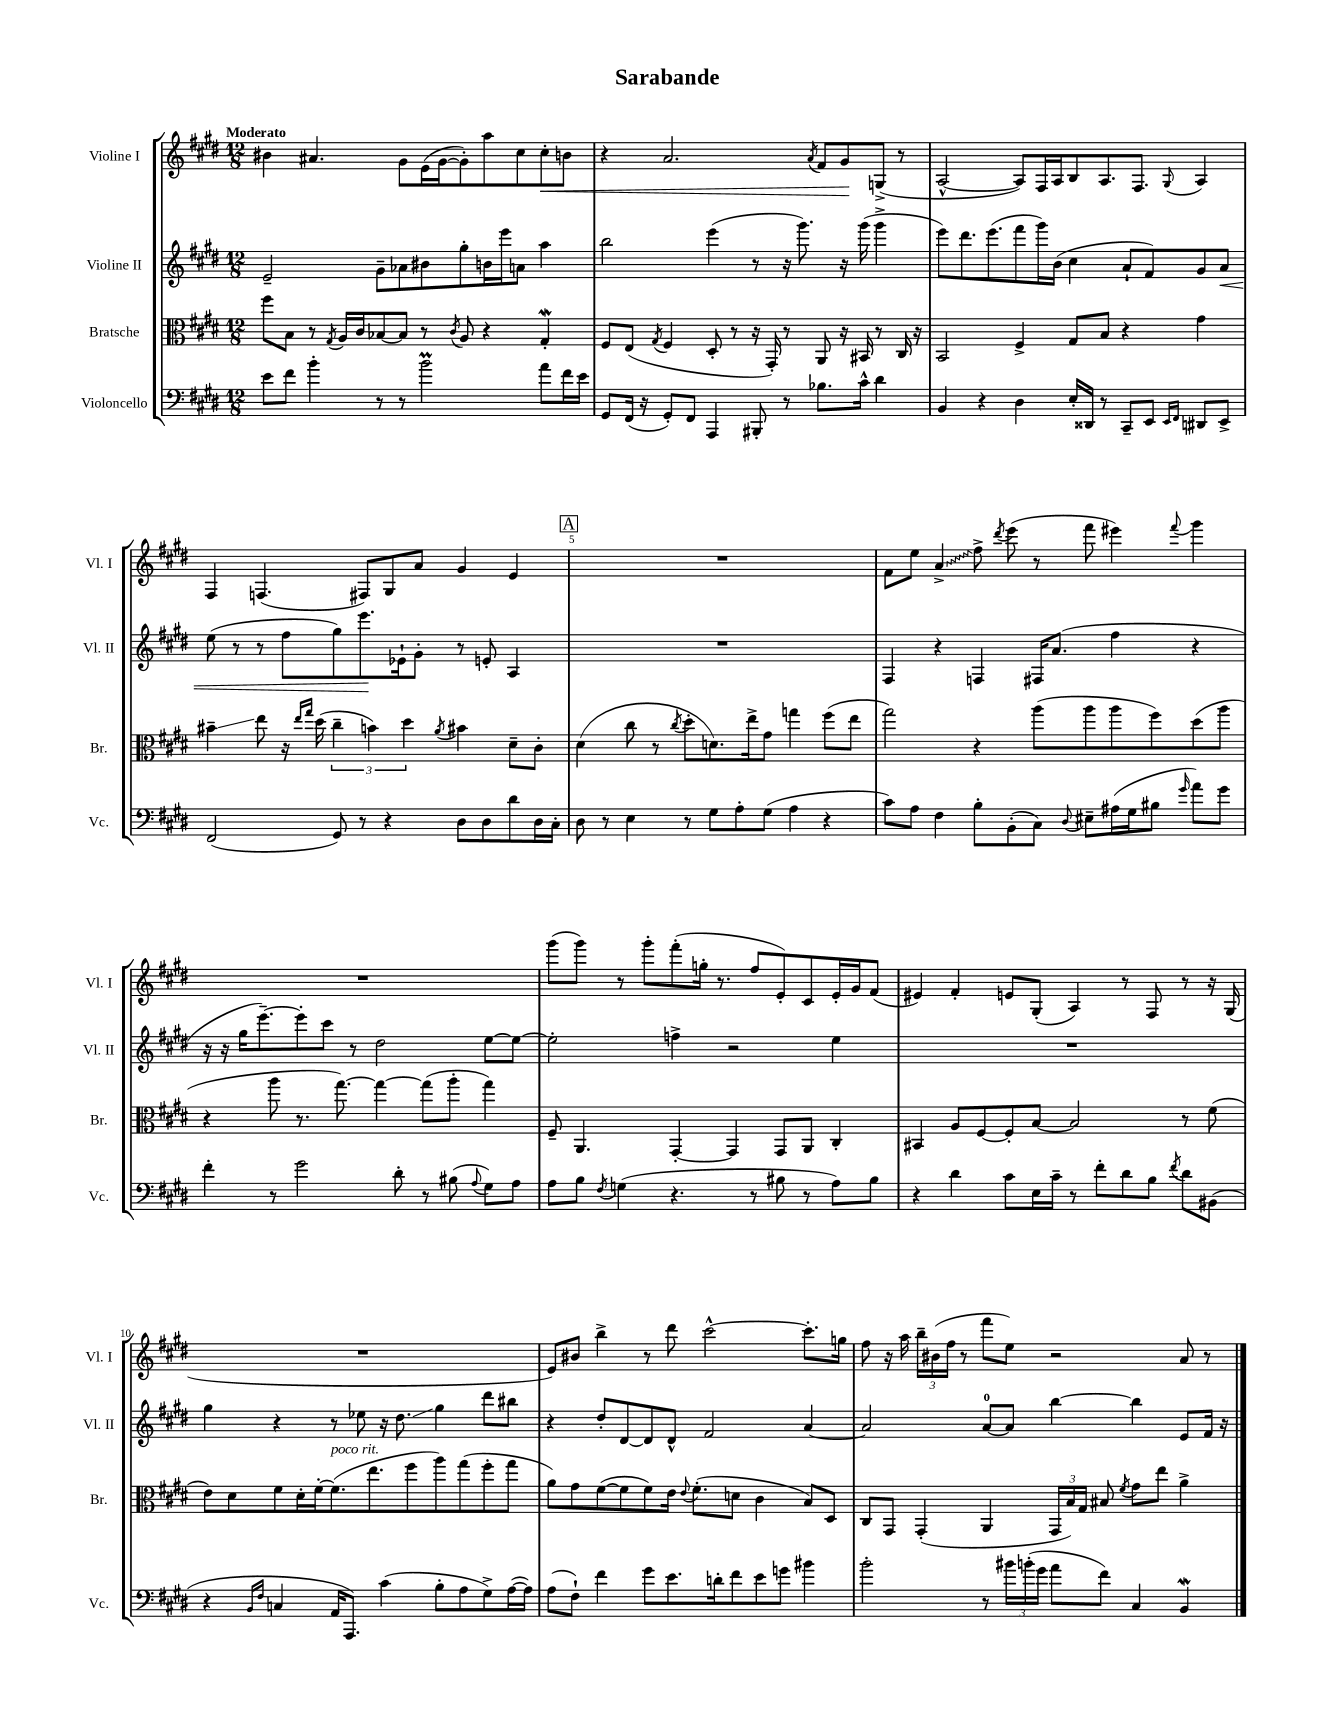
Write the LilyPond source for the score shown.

\header { title = "Sarabande" }
<<
\new StaffGroup <<
\new Staff = "s0" \with { instrumentName = "Violine I" shortInstrumentName = "Vl. I" } {
    \clef treble \key e \major \numericTimeSignature \time 12/8 \tempo "Moderato"
    \autoBeamOff bis'4 ais'4. gis'8[ e'16( gis'16~ gis'8-.) a''8 cis''8 cis''8-.\< b'8] |
    r4 a'2. \acciaccatura { a'8 } fis'8[ gis'8\! g8]->( r8 |
    a2~-^ a8[) fis16 a16 b8 a8. fis8.] \appoggiatura { gis8 } a4 |
    fis4 f4.( fis8[) gis8 a'8] gis'4 e'4 |
    \mark \markup { \box "A" } R1. |
    fis'8[ e''8] \once \override Glissando.style = #'zigzag a'4->\glissando fis''8-> \acciaccatura { dis'''8 } e'''8( r8 fis'''8 eis'''4) \appoggiatura { fis'''8 } gis'''4 |
    R1. |
    gis'''8[( gis'''8]) r8 gis'''8[-. fis'''8-.( g''16]-. r8. fis''8[ e'8-.) cis'8 e'16-. gis'16 fis'8]( |
    eis'4) fis'4-. e'8[ gis8]-.( a4) r8 fis8 r8 r16 gis16( |
    R1. |
    e'8[) bis'8] b''4-> r8 dis'''8 cis'''2~-^ cis'''8.[-. g''16] |
    fis''8 r16 a''16 \tuplet 3/2 { b''16[-- bis'16( fis''16] } r8 fis'''8[ e''8]) r2 a'8 r8 \bar "|." |
}
\new Staff = "s1" \with { instrumentName = "Violine II" shortInstrumentName = "Vl. II" } {
    \clef treble \key e \major \numericTimeSignature \time 12/8
    \autoBeamOff e'2-- gis'8[-- aes'8 bis'8 gis''8-. b'16 e'''16 a'8] a''4 |
    b''2 e'''4( r8 r16 gis'''8.) r16 gis'''16( gis'''4-> |
    e'''8[) dis'''8. e'''8.( fis'''8 gis'''16) b'16]( cis''4 a'8[-! fis'8) gis'8 a'8]\< |
    e''8( r8 r8 fis''8[ gis''8) e'''8.\! ees'16-! gis'8]-. r8 e'8-. a4 |
    \mark \markup { \box "A" } R1. |
    fis4 r4 f4 fis16[ a'8.]( fis''4 r4 |
    r16 r16 gis''16[ e'''8.~--) e'''8-. cis'''8] r8 dis''2 e''8[~ e''8]~ |
    e''2-. f''4-> r2 e''4 |
    R1. |
    gis''4 r4 r8 ees''8 r16 dis''8.\glissando gis''4 dis'''8[ bis''8] |
    r4 dis''8[-. dis'8~ dis'8 dis'8]-^ fis'2 a'4~ |
    a'2 a'8[-0~ a'8] b''4~ b''4 e'8[ fis'16] r16 \bar "|." |
}
\new Staff = "s2" \with { instrumentName = "Bratsche" shortInstrumentName = "Br." } {
    \clef alto \key e \major \numericTimeSignature \time 12/8
    \autoBeamOff fis''8[ b8] r8 \acciaccatura { gis8 } a16[ cis'16 bes8~ bes8] r8 \acciaccatura { cis'8 } a8 r4 gis4-.\mordent |
    fis8[ e8]( \acciaccatura { gis8 } fis4 dis8-. r8 r16 gis,16-.) r8 a,8 r16 bis,16 r8 cis16 r16 |
    b,2 fis4-> gis8[ b8] r4 gis'4 |
    bis'4--\glissando e''8 r16 \grace { e''16[ gis''16] } dis''16( \tuplet 3/2 { cis''4-- b'4) dis''4 } \acciaccatura { a'8 } bis'4 dis'8[-- cis'8]-. |
    \mark \markup { \box "A" } dis'4( cis''8 r8 \acciaccatura { cis''8 } dis''8[-. d'8.) e''16-> gis'8] g''4 fis''8[( e''8] |
    gis''2) r4 a''8[( a''8 a''8 fis''8) dis''8( a''8] |
    r4 a''8 r8. gis''8.~) gis''4~ gis''8[( a''8]-. gis''4) |
    fis8-- a,4. gis,4~-. gis,4 gis,8[ a,8] cis4-. |
    bis,4 a8[ fis8~ fis8-. b8]~ b2 r8 fis'8( |
    e'8[) dis'8 fis'8 dis'16-. fis'16~-. fis'8.^\markup { \italic "poco rit." }( e''8. fis''8 a''8) gis''8( fis''8-. gis''8] |
    a'8[) gis'8 fis'8~( fis'8 fis'8) e'16] \appoggiatura { e'8 } fis'8.[-.( d'8] cis'4 b8[) dis8] |
    cis8[ gis,8] gis,4-.( a,4 \tuplet 3/2 { gis,16[ b16) gis16] } bis8 \acciaccatura { fis'8 } gis'8[ e''8] a'4-> \bar "|." |
}
\new Staff = "s3" \with { instrumentName = "Violoncello" shortInstrumentName = "Vc." } {
    \clef bass \key e \major \numericTimeSignature \time 12/8
    \autoBeamOff e'8[ fis'8] b'4-. r8 r8 b'2\prall a'8[ fis'16 e'16] |
    gis,8[ fis,16]( r16 gis,8[-.) fis,8] a,,4 bis,,8-. r8 bes8.[ cis'16]-^ dis'4 |
    b,4 r4 dis4 e16[-. disis,16] r8 cis,8[-- e,8] \grace { e,16[ fis,16] } dis,8[ e,8]-> |
    fis,2( gis,8) r8 r4 dis8[ dis8 dis'8 dis16 cis16]-. |
    \mark \markup { \box "A" } dis8 r8 e4 r8 gis8[ a8-. gis8]( a4 r4 |
    cis'8[) a8] fis4 b8[-. b,8-.( cis8]) \appoggiatura { dis8 } eis8[-- ais16( gis16 bis8] \grace { gis'16 } a'8[) gis'8] |
    fis'4-. r8 gis'2 dis'8-. r8 bis8( \appoggiatura { a8 } gis8[) a8] |
    a8[ b8] \acciaccatura { fis8 } g4( r4. r8 bis8 r8 a8[) bis8] |
    r4 dis'4 cis'8[ e16 cis'16]-- r8 fis'8[-. dis'8 b8] \acciaccatura { fis'8 } dis'8[ bis,8]( |
    r4 \grace { b,16[ fis16] } c4 a,16[ a,,8.]) cis'4( b8[-. a8 gis8->) a16~( a16]) |
    a8[( fis8]-!) fis'4 gis'8[ e'8. d'16-. fis'8 e'8 g'8] bis'4 |
    b'2-. r8 \tuplet 3/2 { bis'16[ b'16-.( gis'16] } a'8[ fis'8]) cis4 b,4\mordent \bar "|." |
}
>>
>>
\layout { \context { \Score \override BarNumber.break-visibility = ##(#f #t #t) barNumberVisibility = #(every-nth-bar-number-visible 5) } }
